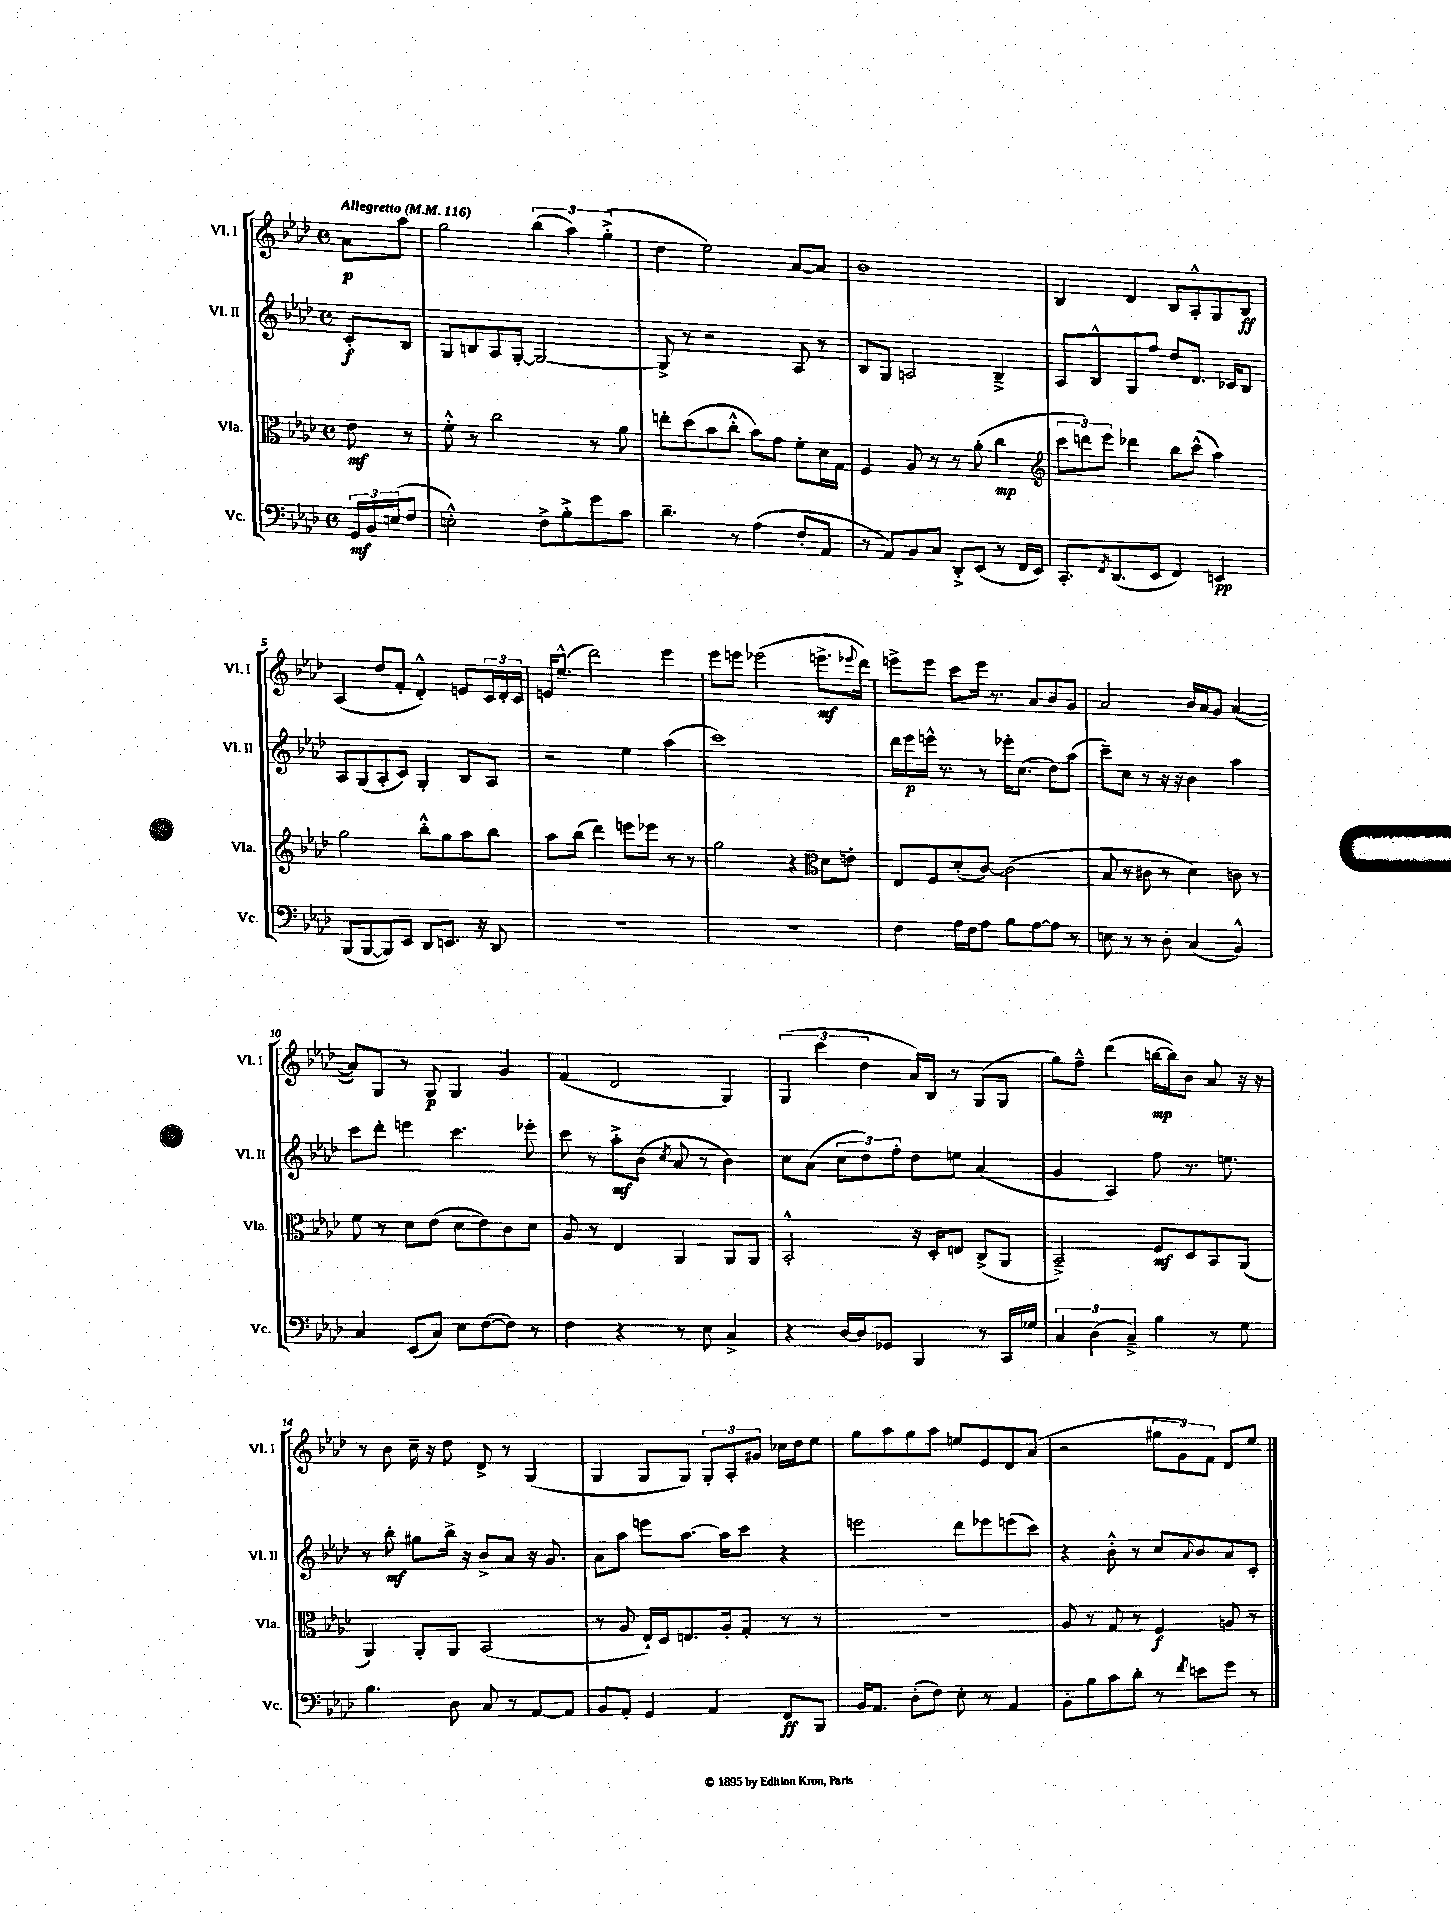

**kern	**kern	**kern	**kern
*staff4	*staff3	*staff2	*staff1
*clefF4	*clefC3	*clefG2	*clefG2
*k[b-e-a-d-]	*k[b-e-a-d-]	*k[b-e-a-d-]	*k[b-e-a-d-]
*M4/4	*M4/4	*M4/4	*M4/4
*met(c)	*met(c)	*met(c)	*met(c)
*MM116	*MM116	*MM116	*MM116
24GG/LL	8e-\	8c'/L	8a-\L
24BB-/	.	.	.
(24E/J	.	.	.
8F/J	8r	8B-/J	8aa-\J
=	=	=	=
2E'^^\)	8f'^^\	8G/L	2gg\
.	8r	8B/	.
.	2cc\	8A-/	.
.	.	[8G'/J	.
8F^\L	.	2G/_	(6bb-\
8B-'^\	.	.	.
.	.	.	6aa-\)
8g\	8r	.	.
.	.	.	(6gg'^\
8c\J	8a-\	.	.
=	=	=	=
4.d-~\	8ee'\L	8G^/]	4dd-\
.	(8dd-\	8r	.
.	8b-\	2r	2ee-\)
8r	8cc'^^\J	.	.
(4A-\	8b-\L)	.	.
.	8g\J	.	.
8F'/L	8f'\L	8A-/	[8a-/L
8AA-/J	16d-\L	8r	8a-/]J
.	16G\JJ	.	.
=	=	=	=
8r	4F/	8B-/L	1b-
8AA-/L)	.	8G/J	.
8BB-/	8A-/	2A/	.
8C/J	8r	.	.
8DD-'^/L	8r	.	.
(8EE-/J	(8a-'\	.	.
8r	4cc\	4B-~^/	.
16FF/LL	.	.	.
16EE-/JJ)	.	.	.
=	=	=	=
*	*clefG2	*	*
8.CC'/L	12ccc\L	8A-/L	4B-/
.	12ddd\)	.	.
.	.	8B-^^/	.
.	12eee-\J	.	.
8qFF/	.	.	.
(8.DD-/	.	.	.
.	4ddd-\	8G/	4d-/
8EE-/J	.	8ff/J	.
4FF/)	8bb-\L	8dd-/L	8B-/L
.	(8ccc^^\J	8.d-/J	8A-'^^/
4EE/	4aa-\)	.	8G/
.	.	16c-/LK	.
.	.	8B-/J	8B-/J
=	=	=	=
(8BBB-/L	2gg\	8A-/L	(4A-/
[8BBB-/	.	(8G/	.
8BBB-/])	.	8A-'/	8dd-/L
8EE-/J	.	8c/J)	8f'/J
8DD-/L	8bb-'^^\L	4G'/	4d-'^^/)
8.EE/J	8gg\	.	.
.	8aa-\	8B-/L	8e/L
16r	.	.	.
8DD-/	8bb-\J	8A-/J	24c/L
.	.	.	24d-'/
.	.	.	24c/JJ
=	=	=	=
1r	8aa-\L	2r	16e/LK
.	.	.	(8.ee-~^^/J
.	(8bb-\J	.	.
.	4ddd-\)	.	2ddd-\)
.	8eee\L	4ee-\	.
.	8eee-\J	.	.
.	8r	(4aa-\	4eee-\
.	8r	.	.
=	=	=	=
1r	2gg\	1ccc)	8eee-\L
.	.	.	8eee\J
.	.	.	(2eee-\
.	4r	.	.
*	*clefC3	*	*
.	8d-\L	.	8.eee^\L
.	8e'\J	.	.
.	.	.	8qqeee-/
.	.	.	16ddd-\Jk)
=	=	=	=
4F\	8E-/L	16ddd-\LL	8eee^\L
.	.	16eee-\	.
.	8F/	16eee^^\JJ	8eee\J
.	.	8.r	.
16A-\LL	(8d-'/	.	8ccc\L
16F\J	.	.	.
8A-\J	[8c/J)	8r	16eee\Jk
.	.	.	8.r
8B-\L	(2c\]	16eee-'\LK	.
.	.	(8.cc\J	.
[8A-\	.	.	8a-/L
8A-\]J	.	8dd-\L)	8b-/
8r	.	(8aa-\J	8g/J
=	=	=	=
8E\	8B-/	8ccc~\L)	2a-/
8r	8r	8cc\J	.
8r	8c#\	8r	.
8D-'\	8r	16r	.
.	.	16r	.
(4C/	4d-\)	4b-\	16b-/LL
.	.	.	16a-/J
.	.	.	8g/J
4BB-^^/)	8c\	4aa-\	([4a-/
.	8r	.	.
=	=	=	=
4C/	8f\	8ccc\L	8a-/]L)
.	8r	8ddd-'\J	8G/J
(8EE-/L	8d-\L	4eee\	8r
8C/J)	(8e-\J	.	8G/
8E-\L	8d-\L	4.ccc\	4G/
([8F\	8e-\)	.	.
8F\]J)	8c\	.	4g/
8r	8d-\J	8eee-'\	.
=	=	=	=
4F\	8A-/	8ccc\	(4f/
.	8r	8r	.
4r	4E-/	8aa-'^\L	2d-/
.	.	(8b-\J	.
.	.	8qcc/	.
8r	4AA-/	8a-/	.
8E-\	.	8r	.
4C^/	8AA-/L	4b-\)	4G/)
.	8AA-/J	.	.
=	=	=	=
4r	2BB-'^^/	8cc\L	(6G/
.	.	(8a-\J	.
.	.	.	6ccc\
[16D-/LL	.	12cc\L	.
16D-/]J	.	.	.
.	.	12dd-\)	6dd-\
8GG-/J	.	.	.
.	.	12ff'\J	.
4BBB-/	16r	8dd-\L	16a-/LL)
.	16D-'/LK	.	16B-/JJ
.	8E/J	8ee\J	8r
8r	(8C^/L	(4a-/	(8G/L
16CC/LL	8AA-/J	.	8G/J
16G-/JJ	.	.	.
=	=	=	=
6C/	2BB-~^/)	4g/	8gg\L)
.	.	.	8ff~^^\J
(6D-\	.	.	.
.	.	4A-/)	(4ddd-\
6C~^/)	.	.	.
4B-\	8F/L	8ff\	[16bb\LL
.	.	.	16bb\]J)
.	8D-/	8.r	8b-\J
8r	8BB-/	.	8a-/
.	.	8.ee\	.
8G\	(8AA-/J	.	16r
.	.	.	16r
=	=	=	=
4.B-\	4AA-/)	8r	8r
.	.	8bb-'\	8b-\
.	8AA-'/L	8gg#\L	16cc~\
.	.	.	16r
8D-\	8AA-/J	16bb-^\Jk	8dd-\
.	.	16r	.
8C/	(2BB-/	8b-^/L	8d-^/
8r	.	8a-/J	8r
[8AA-/L	.	16r	(4G/
.	.	8.g/	.
8AA-/]J	.	.	.
=	=	=	=
8BB-/L	8r	8a-\L	4G/
8AA-'/J	8A-/	8aa-\J	.
4GG/	16E-`/LL)	8eee\L	8G/L
.	16D-/J	.	.
.	8.E/	[8.aa-\J	8G/J)
4AA-/	.	.	12G'/L
.	16A-'/k	16aa-\]LK	.
.	.	.	12A-'/
.	8G'/J	8ccc\J	.
.	.	.	12g#/J
8FF/L	8r	4r	16cc-\LL
.	.	.	16dd-\J
8BBB-/J	8r	.	8ee-\J
=	=	=	=
16BB-/LK	1r	2eee\	8gg\L
8.AA-/J	.	.	.
.	.	.	8aa-\
(8D-'\L	.	.	8gg\
8F\J)	.	.	8aa-\J
8E-'\	.	8ddd-\L	8ee/L
8r	.	8eee-\	8e-/
4AA-/	.	(8eee\	8d-/
.	.	8ccc\J)	(8a-/J
=	=	=	=
8BB-'\L	8A-/	4r	2r
8B-\	8r	.	.
8c\	8G/	8b-'^^\	.
8d-'\J	8r	8r	.
8r	4F/	8cc/L	12gg#\L
.	.	.	12g\)
8qf/	.	8qqa-/	.
8e\L	.	8b-/	.
.	.	.	12f\J
8g\J	8A/	8a-/	8d-/L
8r	8r	8c'/J	8ee-/J
==	==	==	==
*-	*-	*-	*-
